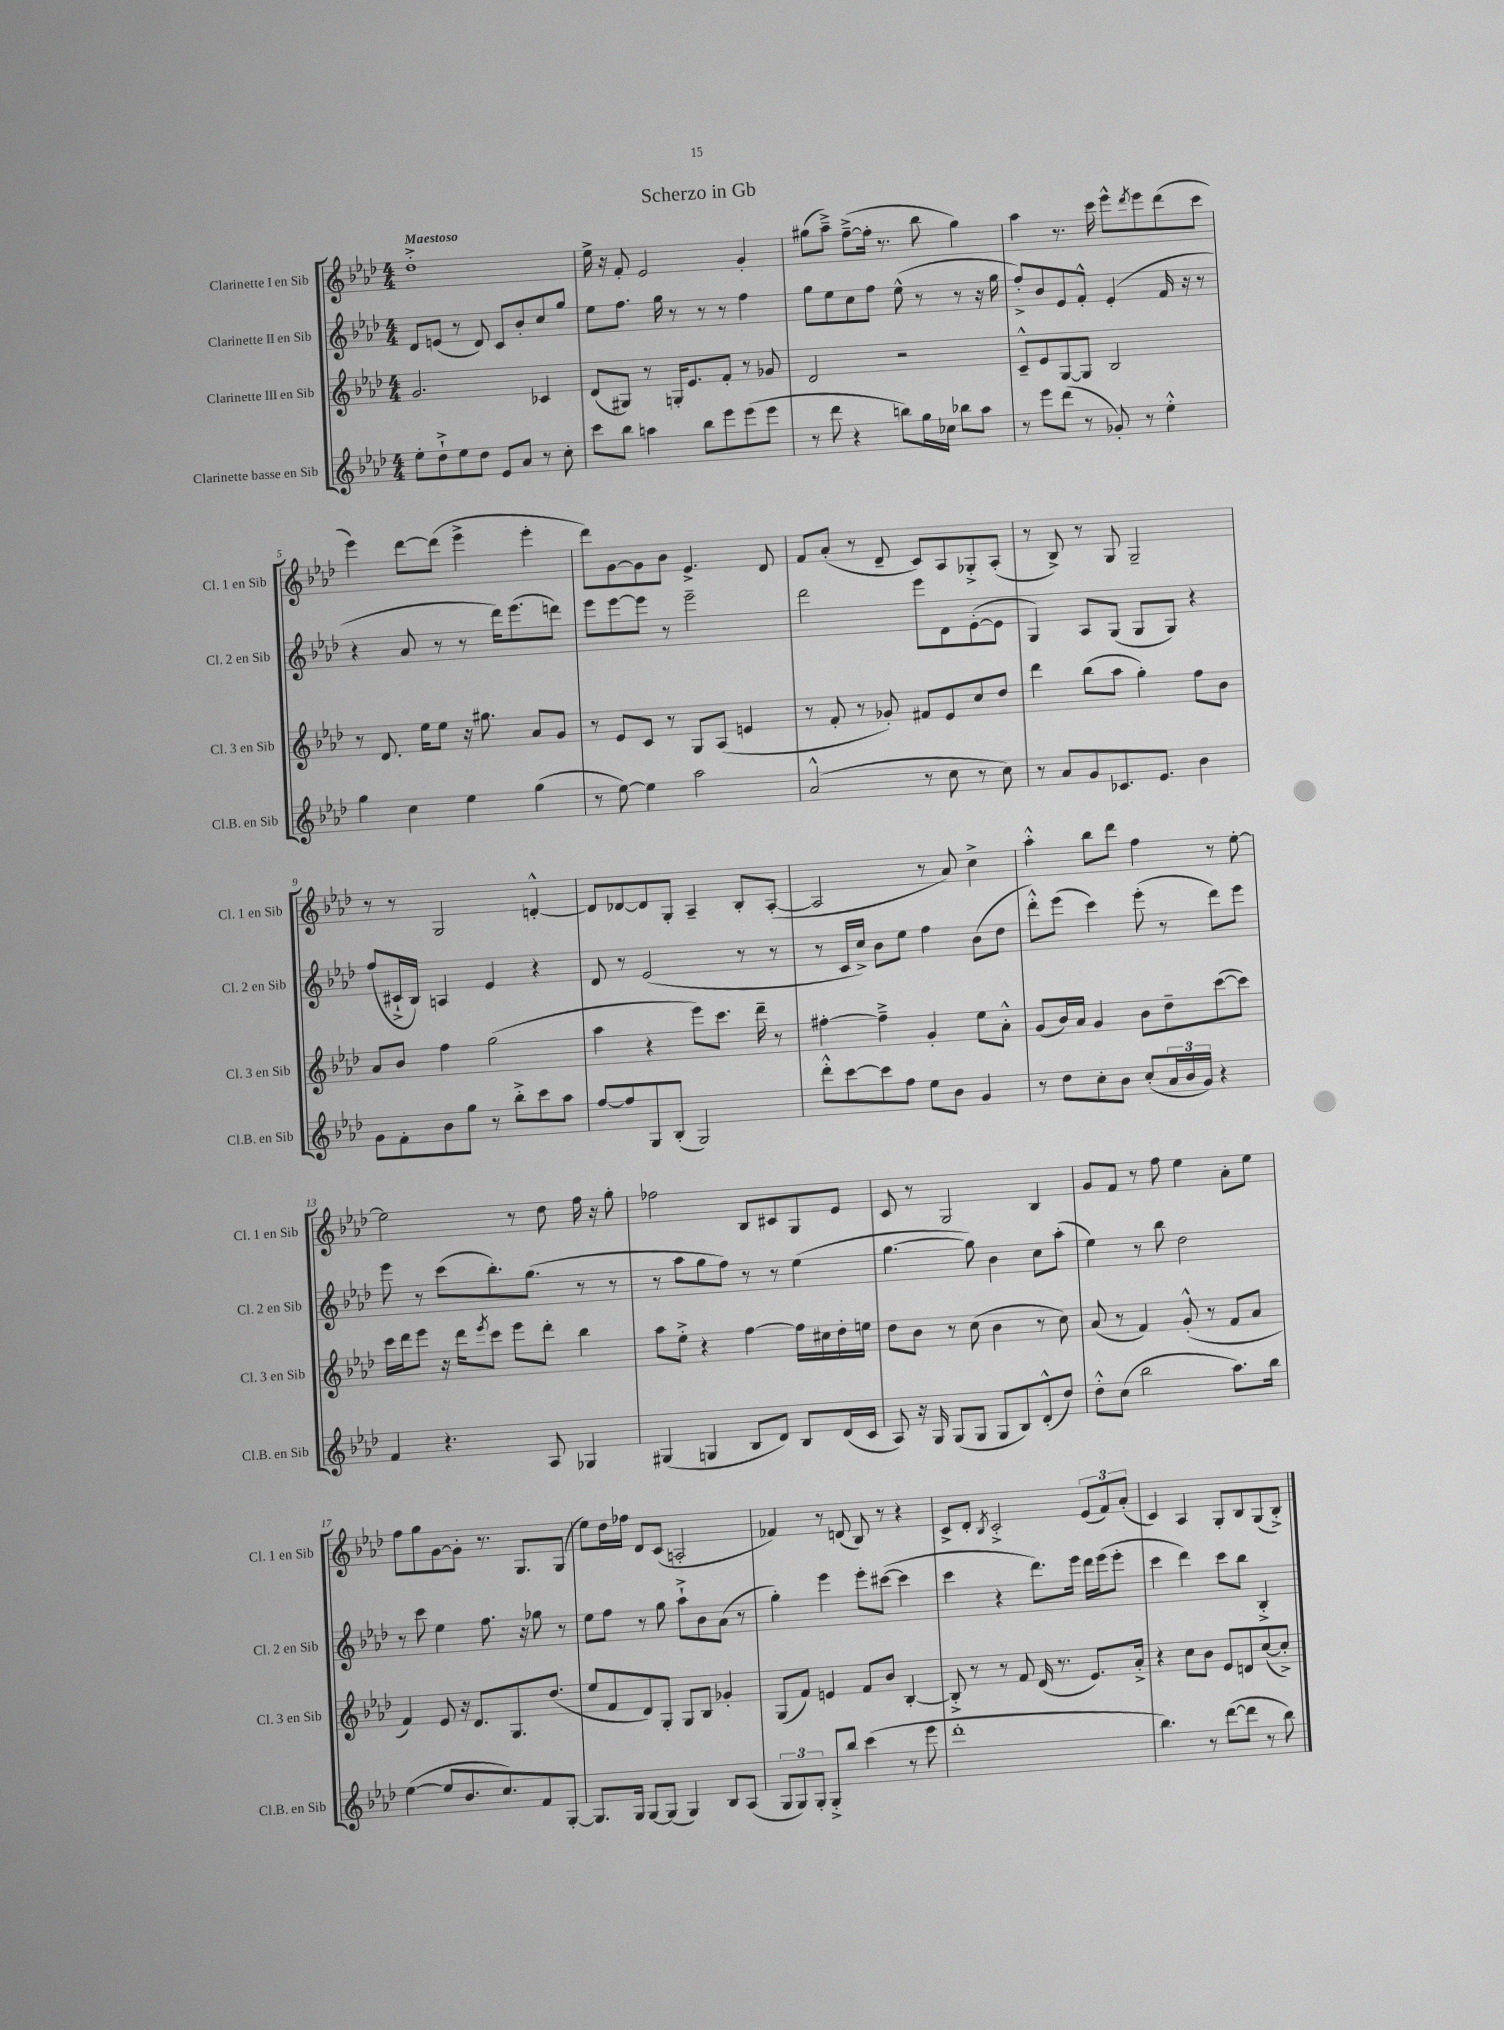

**kern	**kern	**kern	**kern
*part4	*part3	*part2	*part1
*staff4	*staff3	*staff2	*staff1
*I"Clarinette basse en Sib	*I"Clarinette III en Sib	*I"Clarinette II en Sib	*I"Clarinette I en Sib
*I'Cl.B. en Sib	*I'Cl. 3 en Sib	*I'Cl. 2 en Sib	*I'Cl. 1 en Sib
*clefG2	*clefG2	*clefG2	*clefG2
*k[b-e-a-d-]	*k[b-e-a-d-]	*k[b-e-a-d-]	*k[b-e-a-d-]
*M4/4	*M4/4	*M4/4	*M4/4
=1	=1	=1	=1
!	!	!	!LO:TX:a:B:t=Maestoso
8ee-'\L	2.g/	8d-/L	1dd-'^
8dd-`^\	.	(8en/J	.
8ee-\	.	8r	.
8dd-\J	.	8d-/)	.
8e-/L	.	8c/L	.
8a-/J	.	8b-'/	.
8r	4c-X/	8cc/	.
8cc'\	.	8gg/J	.
=2	=2	=2	=2
8ccc\L	(8d-/L	8ee-\L	16ee-^\
.	.	.	16r
8bb-\J	8G#X/J)	8.ff\J	8f'/
4aan\	8r	.	2e-/
.	.	16gg\	.
.	16Gn'/KL	8r	.
.	8.e-/	.	.
8bb-\L	.	8r	.
8eee-\	8f'/J	8r	.
(8eee-\	8r	4ff\	4g'/
8eee-\J	8g-X/	.	.
=3	=3	=3	=3
8r	2d-/	8gg\L	(8gg#X\L
8ddd-\	.	8ee-\	8aa-~^\J)
4r	.	8cc\	([8ff~^\L
.	.	8ff\J	16ff'\Jk]
.	.	.	8.r
8bbn\L)	2r	(8ee-^^\	.
16gg\L	.	8r	8bb-\
16cc-X\JJ	.	.	.
8bb-X\L	.	8r	4gg#\)
8aa-\J	.	16r	.
.	.	16gg\	.
=4	=4	=4	=4
8r	8c~^^/L	8ff'^/L)	4aa-\
8eee-\L	8e-/	8b-/	.
(8ddd-\J	[8G/	8e-/	8.r
8r	8G/J]	8f'^^/J	.
.	.	.	16ccc\
8g-X'/)	2B-/	(4e-'/	8eee-^^\L
.	.	.	8qddd-/
8r	.	.	8eee-\
4ee-'^^\	.	16f/	(8ddd-\
.	.	16r	.
.	.	8r	8ccc\J
!!LO:LB:g=z
=5	=5	=5	=5
4gg\	8r	4r	4eee-\)
.	8.d-/	.	.
4cc\	.	8a-/	[8ddd-\L
.	16ee-\KL	.	.
.	8ee-\J	8r	(8ddd-\J]
4ee-\	16r	8r	4eee-^\
.	8.gg#X\	.	.
.	.	16ddd-\KL)	.
.	.	(8.eee-\	.
(4gg\	8a-/L	.	4eee-'\
.	8g/J	8dddn\J)	.
=6	=6	=6	=6
8r	8r	8eee-\L	8ddd-\L)
[8ee-\)	8e-/L	[8eee-\	[8g\
4ee-\]	8c/J	8eee-\J]	8g\]
.	8r	8r	8b-\J
2aa-\	8G/L	2eee-~\	4.e-^/
.	(8A-/J	.	.
.	4en/	.	.
.	.	.	8d-/
=7	=7	=7	=7
(2a-^^/	8r	2ddd-\	8f/L
.	8f'/	.	(8a-'/J
.	8r	.	8r
.	8g-X'/)	.	8d-~/
8r	8f#X/L	8eee-\L	8c/L)
8cc\	8e-/	8d-\	8A-/
8r	8cc/	([8e-'\	8G-X'^/
8cc\)	8dd-/J	8e-\J]	(8A-'/J
=8	=8	=8	=8
8r	4ddd-\	4G/)	8r
8a-/L	.	.	8B-^/)
8g/	(8bb-\L	8A-/L	8r
8.c-X/	8aa-\J	(8G/J	8G/
.	4gg'\)	8G/L	2G~/
8.e-/J	.	.	.
.	.	8G/J)	.
4b-\	8ff\L	4r	.
.	8b-\J	.	.
!!LO:LB:g=z
=9	=9	=9	=9
8g\L	8a-/L	(8ff/L	8r
8f'\	8b-/J	16c#X`^/L	8r
.	.	16B-/JJ)	.
8b-\	4ff\	4An/	2G/
8gg\J	.	.	.
8r	(2gg\	4e-/	.
8bb-'^\L	.	.	.
8ccc\	.	4r	[4dn'^^/
8aa-\J	.	.	.
=10	=10	=10	=10
[8ff/L	4aa-\	8d-/	8d/L]
8ff/]	.	8r	[8d-X/
8G/	4r	(2e-/	8d-/]
(8B-'/J	.	.	8G'/J
2G/)	8eee-\L)	.	4A-~/
.	8.ccc\J	.	.
.	.	8r	8B-'/L
.	16ddd-~\	.	.
.	8r	8r	([8A-'/J
=11	=11	=11	=11
8ddd-'^^\L	[4ff#X'\	8r	2A-/]
[8ccc\	.	16c/LL	.
.	.	16cc^/JJ)	.
8ccc\]	4ff#~^\]	8b-\L	.
8ff\J	.	8ee-\J	.
8ee-\L	4g'/	4ff\	8r
8b-\J	.	.	8a-/)
4g/	8ee-\L	(8b-\L	4cc^\
.	8a-'^^\J	8dd-\J	.
=12	=12	=12	=12
8r	(8g/L	8ddd-'^^\L)	4aa-'^^\
8dd-\L	16b-/L)	(8eee-\J	.
.	16a-/JJ	.	.
8cc'\	4g/	4ccc\)	8bb-\L
8b-\J	.	.	8ddd-\J
(8cc'/L	8b-\L	(8eee-'\	4ff\
24a-/L	8dd-~\	8r	.
24b-/	.	.	.
24g/JJ)	.	.	.
4r	([8ccc\	8ddd-\L)	8r
.	8ccc\J])	8eee-\J	[8ee-'\
!!LO:LB:g=z
=13	=13	=13	=13
4f/	16ccc\LL	8eee-\	2ee-\]
.	16ddd-\J	.	.
.	8eee-\J	8r	.
4.r	16r	(8ccc\L	.
.	16ddd-\KL	.	.
.	8qeee-/	.	.
.	8ccc\J	8.bb-'\)	.
.	8eee-\L	.	8r
.	.	(8.gg\J	.
8A-/	8ddd-'\J	.	8dd-\
4G-X/	4bb-\	8r	16ff\
.	.	.	16r
.	.	8r	8gg'\
=14	=14	=14	=14
(4G#X/	8aa-\L	8r	2ff-X\
.	8ee-'^\J	8aa-\L	.
4Gn/	4r	8gg\	.
.	.	8ff\J)	.
8B-/L	[4ff\	8r	8B-/L
8d-/J)	.	8r	8c#X/
8B-/L	16ff\LL]	(4ee-\	8G/
.	16cc#X\	.	.
(16d-/L	16dd-'\	.	8e-/J
16c/JJ	16een\JJ	.	.
=15	=15	=15	=15
8A-/)	8dd-\L	[4.gg\	8c/
16r	8b-\J	.	8r
16G/	.	.	.
(8G/L	8r	.	2G/
8G/J	(8cc\	8gg\])	.
8G/L	4b-\	4b-\	.
8B-/)	.	.	.
(8d-'^^/	8r	8cc\L	4B-/
8dd-/J)	8cc\)	(8aa-'\J	.
=16	=16	=16	=16
8dd-'^^\L	(8a-/	4ee-\)	8g/L
(8cc\J	8r	.	8f/J
2bb-\	4f/)	8r	8r
.	.	8bb-\	8ff\
.	(8g'^^/	2dd-\	4ee-\
.	8r	.	.
8.aa-\L)	8f/L	.	8a-'\L
.	8a-/J	.	8ee-\J
16bb-\Jk	.	.	.
!!LO:LB:g=z
=17	=17	=17	=17
([4ee-\	4f/)	8r	8ff\L
.	.	8ccc\	8gg\
8ee-/L]	8e-/	4ee-\	[8g\
8.b-/	16r	.	8g'\J]
.	8.d-/L	.	.
.	.	8.ff\	8.r
8.cc/)	.	.	.
.	8.G/	.	.
.	.	16r	8.G/L
8f/	.	8gg-X\	.
.	(8.dd-/J	.	.
[8G'/J	.	8r	(8G/J
=18	=18	=18	=18
8.G/L]	8ee-/L	8ee-\L	8ee-\L)
.	8f/	8ff\J	16dd-\L
16G/Jk	.	.	16ff-X\JJ
[8G/L	8d-/)	8r	8d-/L
(8G/J]	8G'/J	8gg\	(8c/J
4G/)	8G/L	8aa-`^\L	2An'/
.	8B-/J	8b-\	.
8B-/L	4g-X'/	(8a-\J	.
(8A-/J	.	8r	.
=19	=19	=19	=19
12G/L	(8G/L	4gg'\)	4f-X/)
12G/)	.	.	.
.	8f/J)	.	.
12G'/J	.	.	.
8G'^/L	4en/	4eee-\	8r
8bb-/J	.	.	(8dn/
(4ccc\	8f/L	8eee-'\L	8B-/)
.	8b-/J	([8ccc#X\J	8r
8r	[4B-'/	4ccc#\]	4r
8eee-\	.	.	.
=20	=20	=20	=20
1ddd-'	8B-'^/]	4ccc\	8c^/L
.	8r	.	8d-'/J
.	.	.	8qB-/
.	8r	4r	2c'^/
.	8f/	.	.
.	(16d-/	8.ddd-\L)	.
.	8.r	.	.
.	.	16eee-\Jk	.
.	8.e-/L)	16ddd-\LL	(12e-/L
.	.	(16eee-\J	.
.	.	.	12f/)
.	.	8eee-'\J	.
.	.	.	(12a-'/J
.	16a-'^/Jk	.	.
=21	=21	=21	=21
4.bb-\)	4r	4ccc\	4c/)
.	8cc\L	4ddd-\)	4A-/
8r	8b-\J	.	.
([8ddd-\L	8e-/L	8ccc\L	8G'/L
8ddd-\J]	8dn/	8bb-\J	8B-/
8r	([8cc/	4B-'^/	(8G/
8bb-\)	8cc'^/J])	.	8B-'^/J)
==	==	==	==
*-	*-	*-	*-
